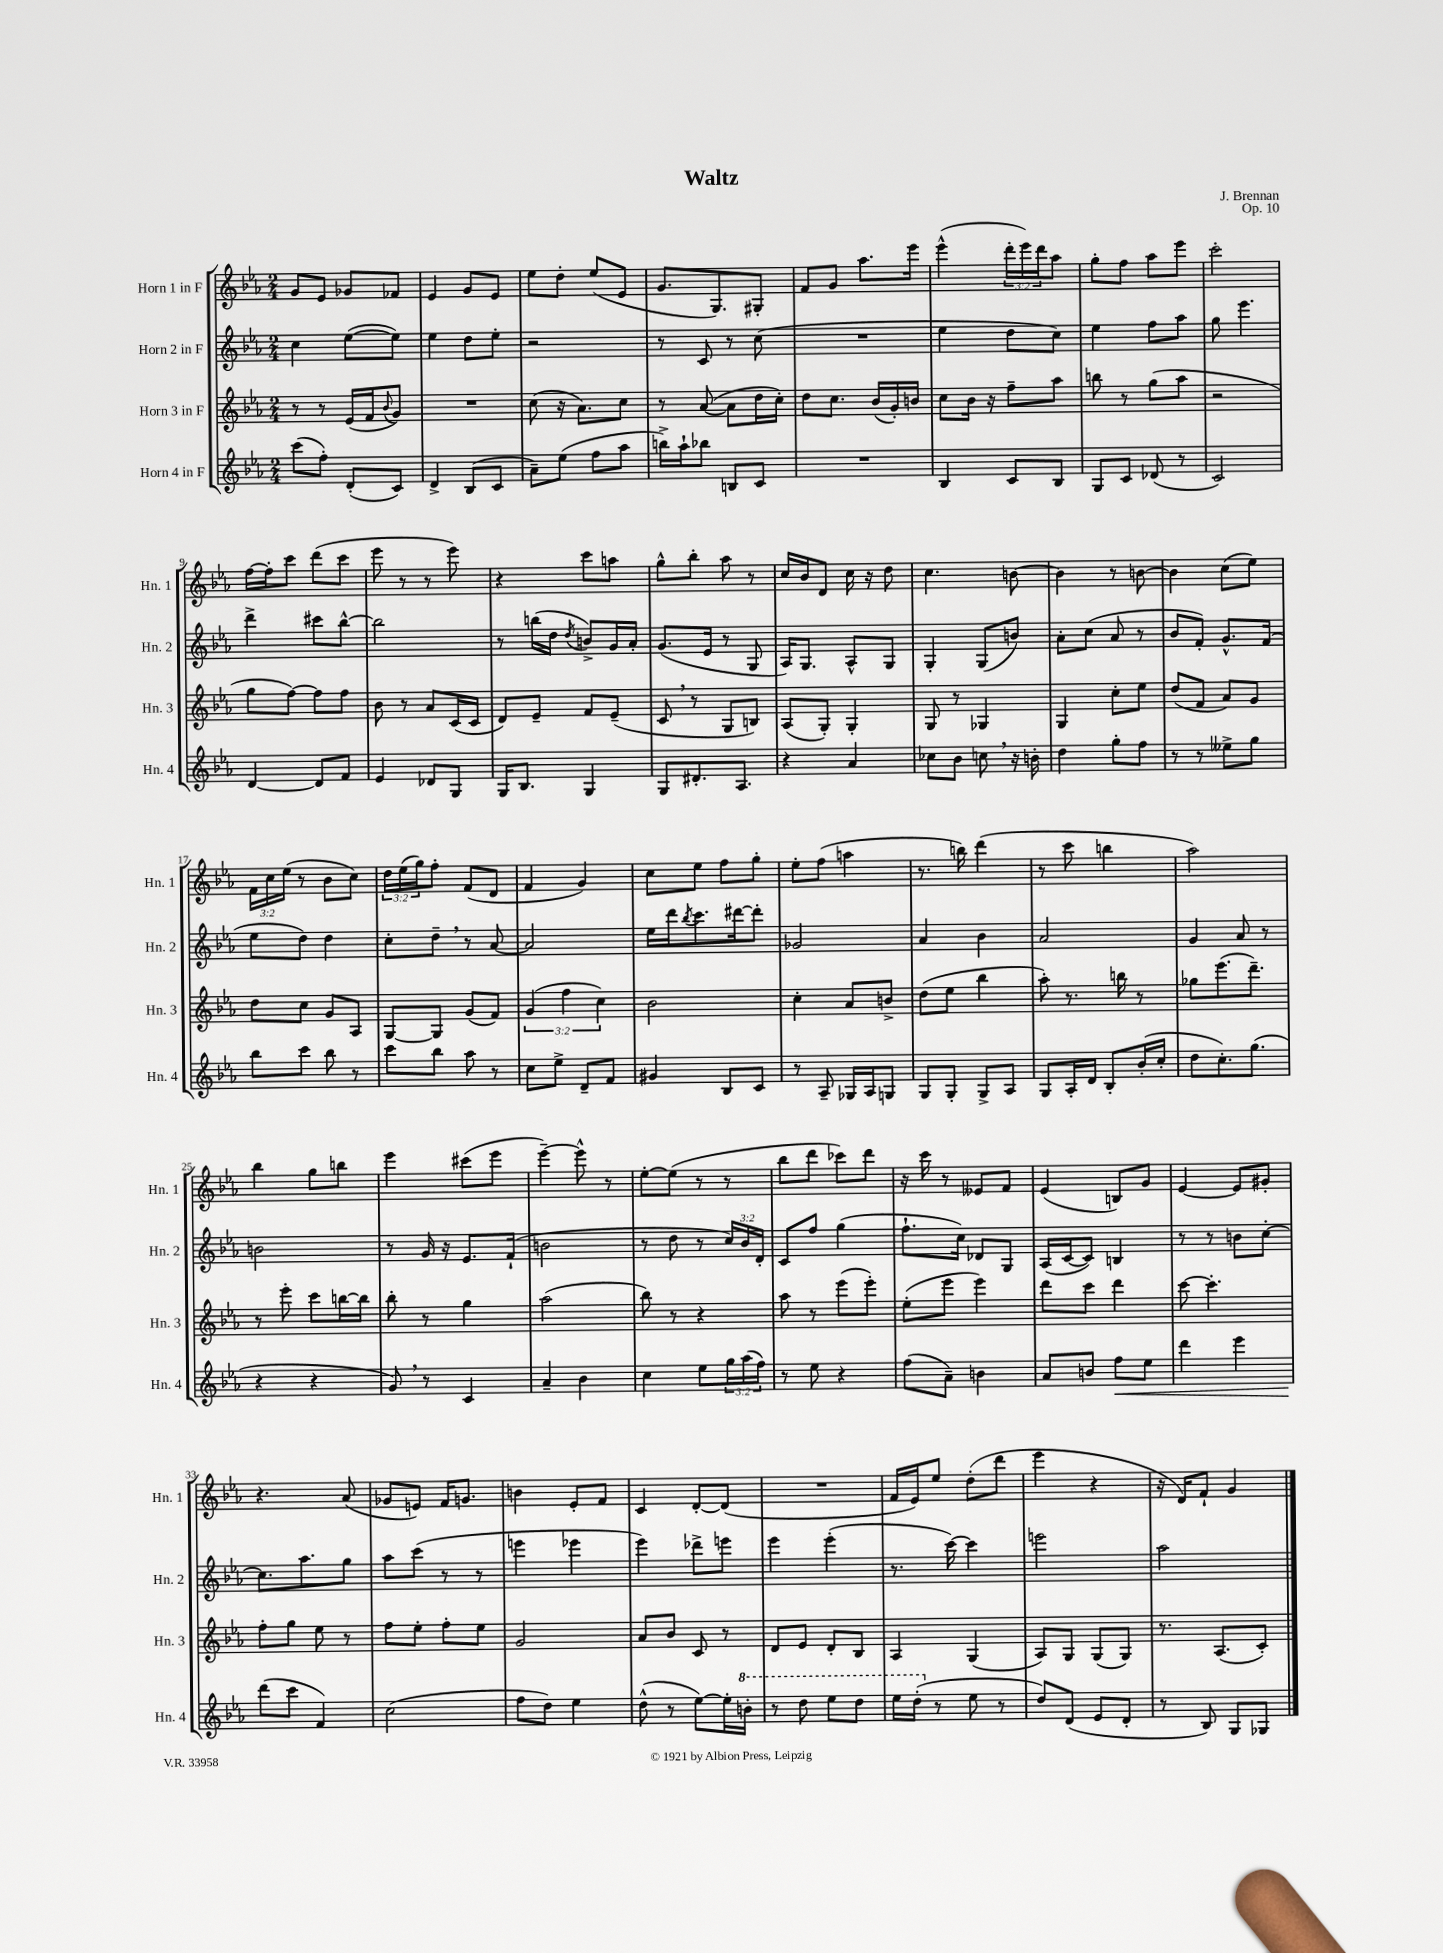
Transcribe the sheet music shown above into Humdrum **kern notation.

**kern	**kern	**kern	**kern
*staff4	*staff3	*staff2	*staff1
*clefG2	*clefG2	*clefG2	*clefG2
*k[b-e-a-]	*k[b-e-a-]	*k[b-e-a-]	*k[b-e-a-]
*M2/4	*M2/4	*M2/4	*M2/4
(8ccc	8r	4cc	8g
8ff')	8r	.	8e-
(8d'	(16e-	([8ee-	8g-
.	16f	.	.
.	8qqb-	.	.
8c)	8g)	8ee-])	8f-
=	=	=	=
4d^	2r	4ee-	4e-
(8B-	.	8dd	8g
8c	.	8ee-'	8e-
=	=	=	=
8a-~)	(8cc	2r	8ee-
(8ee-	16r	.	8dd'
.	8.a-)	.	.
8ff	.	.	(8ee-
8aa-	8cc	.	8e-
=	=	=	=
16bb^)	8r	8r	8.g
16aa-`	.	.	.
8bb-	([8a-	8c	.
.	.	.	8.G)
8B	8a-]	8r	.
8c	16dd	(8cc	8G#'
.	16cc')	.	.
=	=	=	=
2r	8dd	2r	8f
.	8.cc	.	8g
.	.	.	8.aa-
.	(16b-	.	.
.	16g')	.	.
.	16b	.	16eee-
=	=	=	=
4B-	8cc	4ee-	(4eee-^^
.	16b-	.	.
.	16r	.	.
8c	8ff~	8dd	24ddd'
.	.	.	24eee-)
.	.	.	24ddd
8B-	8aa-	8cc)	8aa-
=	=	=	=
8G	8bb	4ee-	8gg'
8c	8r	.	8ff
(8d-	(8gg	8ff	8aa-
8r	8aa-	8aa-	8eee-
=	=	=	=
2c)	2r	8gg	2ccc'
.	.	4.eee-	.
=	=	=	=
[4d	8gg	4ddd^	[16ff
.	.	.	16ff']
.	[8ff)	.	8ccc
8d]	8ff]	8ccc#	(8ddd
8f	8ff	[8bb-^^	8ccc
=	=	=	=
4e-	8b-	2bb-]	8eee-
.	8r	.	8r
8d-	8a-	.	8r
8G	(16c	.	8eee-)
.	16c	.	.
=	=	=	=
16G	8d)	8r	4r
8.B-	.	.	.
.	8e-~	(16bb	.
.	.	16dd	.
.	.	8qdd	.
4G	8f	8b^)	8ccc
.	(8e-~	16g	8aa
.	.	16a-'	.
=	=	=	=
8G	8c	(8.g	8gg^^
8.d#'	8r	.	8bb-'
.	.	16e-	.
.	8G	8r	8aa-
8.A-	.	.	.
.	8B)	8G	8r
=	=	=	=
4r	(8A-	16A-)	16cc
.	.	8.G	16b-
.	8G')	.	8d
4a-	4G'	8A-^^	16cc
.	.	.	16r
.	.	8G	8dd
=	=	=	=
8cc-	8G	4G'	4.cc
8b-	8r	.	.
8cc	4G-	(8G	.
16r	.	8b)	[8b
16b'	.	.	.
=	=	=	=
4dd	4G	8a-'	4b]
.	.	(8cc	.
8gg'	8cc'	8a-	8r
8ff	8ee-	8r	[8b
=	=	=	=
8r	(8dd	8b-	4b]
8r	8f	8f')	.
8ee--^	8a-)	8.g^^	(8cc
8gg	8g	.	8ee-)
.	.	(16f	.
=	=	=	=
8bb-	8dd	8ee-	24f
.	.	.	24cc
.	.	.	(24ee-
8ccc	8cc	8dd)	8r
8bb-	8g	4dd	8b-
8r	8A-	.	8cc)
=	=	=	=
8ccc	[8G	8cc'	24dd
.	.	.	(24ee-
.	.	.	24gg)
8bb-	8G]	8dd~	8ff'
8aa-	(8g	8r	(8f
8r	8f)	[8a-	8d
=	=	=	=
8cc	(6g	2a-]	4f
8ee-^	.	.	.
.	6ff	.	.
8d~	.	.	4g)
.	6cc)	.	.
8f	.	.	.
=	=	=	=
4g#	2b-	16ee-	8cc
.	.	16ddd	.
.	.	8qbb-	.
.	.	8.ccc	8ee-
8B-	.	.	8ff
.	.	[16ddd#	.
8c	.	8ddd#']	8gg'
=	=	=	=
8r	4cc'	2g-	8ee-'
8A-~	.	.	(8ff
16G-	8a-	.	4aa
16A-	.	.	.
8G	8b^	.	.
=	=	=	=
8G	(8dd	4a-	8.r
8G'	8ee-	.	.
.	.	.	16bb)
8G^	4bb-	4b-	(4ddd
8A-	.	.	.
=	=	=	=
8G	8aa-')	2a-	8r
16A-'	8.r	.	8ccc
16d	.	.	.
8B-'	.	.	4bb
.	16bb	.	.
(16b-'	8r	.	.
16cc'	.	.	.
=	=	=	=
8dd	8gg-	4g	2aa-)
8.cc')	(8.eee-	.	.
.	.	8a-	.
(8.gg	8.ddd~)	.	.
.	.	8r	.
=	=	=	=
4r	8r	2b	4bb-
.	8eee-'	.	.
4r	8ccc	.	8gg
.	[16bb	.	8bb
.	16bb]	.	.
=	=	=	=
8g)	8bb-'	8r	4eee-
8r	8r	16g	.
.	.	16r	.
4c	4gg	8.e-	(8ccc#
.	.	.	8eee-
.	.	(16f`	.
=	=	=	=
4a-~	(2aa-	2b	[4eee-~)
4b-	.	.	8eee-^^]
.	.	.	8r
=	=	=	=
4cc	8bb-)	8r	[8ee-'
.	8r	8dd	(8ee-]
8ee-	4r	8r	8r
24gg	.	24cc)	8r
(24aa-	.	24b-	.
24ff)	.	24d'	.
=	=	=	=
8r	8aa-	8c	8bb-
8ee-	8r	8ff	8ddd
4r	(8eee-	(4gg	8ccc-)
.	8eee-')	.	8ddd
=	=	=	=
(8ff	(8ee-'	8.ff`	16r
.	.	.	16ccc
8a-~)	8eee-	.	8r
.	.	16cc)	.
4b	4eee-)	8d-	8e--
.	.	8G	8f
=	=	=	=
8a-	8ddd	(16A-	(4e-
.	.	[16c	.
8b	8ccc	8c])	.
8ff	4ddd	4B	8B)
8ee-	.	.	8g
=	=	=	=
4ddd	[8ccc	8r	[4e-
.	4.ccc']	8r	.
4eee-	.	8b	8e-]
.	.	[8cc'	8g#'
=	=	=	=
(8ddd	8ff'	8.cc]	4.r
8ccc	8gg	.	.
.	.	8.aa-	.
4f)	8ee-	.	.
.	8r	8gg	(8a-
=	=	=	=
(2cc	8ff	8aa-	8g-
.	8ee-'	(8ccc	8e)
.	8ff'	8r	16f
.	.	.	8.g
.	8ee-	8r	.
=	=	=	=
8ff	2g	4eee	4b
8dd)	.	.	.
4ee-	.	4eee-	8e-'
.	.	.	8f
=	=	=	=
(8dd^^	8a-	4eee-)	4c
8r	8b-	.	.
[8ee-)	8c	8ddd-^	[8d'
16ee-']	8r	8eee	(8d]
16bb'	.	.	.
=	=	=	=
8r	8d	4eee-	2r
8ddd	8e-	.	.
8eee-	8d'	(4eee-'	.
8ddd	8B-	.	.
=	=	=	=
16eee-	4A-	8.r	16f
(16ddd'	.	.	16e-)
8r	.	.	8ee-
.	.	[16ccc)	.
8ee-	(4G	4ccc]	(8dd'
8r	.	.	8ddd
=	=	=	=
8dd)	8A-)	2eee	4eee-
(8d	8G	.	.
8e-	(8G	.	4r
8d'	8G)	.	.
=	=	=	=
8r	8.r	2aa-	16r
.	.	.	16d)
8B-)	.	.	8f`
.	(8.A-	.	.
8G	.	.	4g
8G-	8c')	.	.
==	==	==	==
*-	*-	*-	*-
